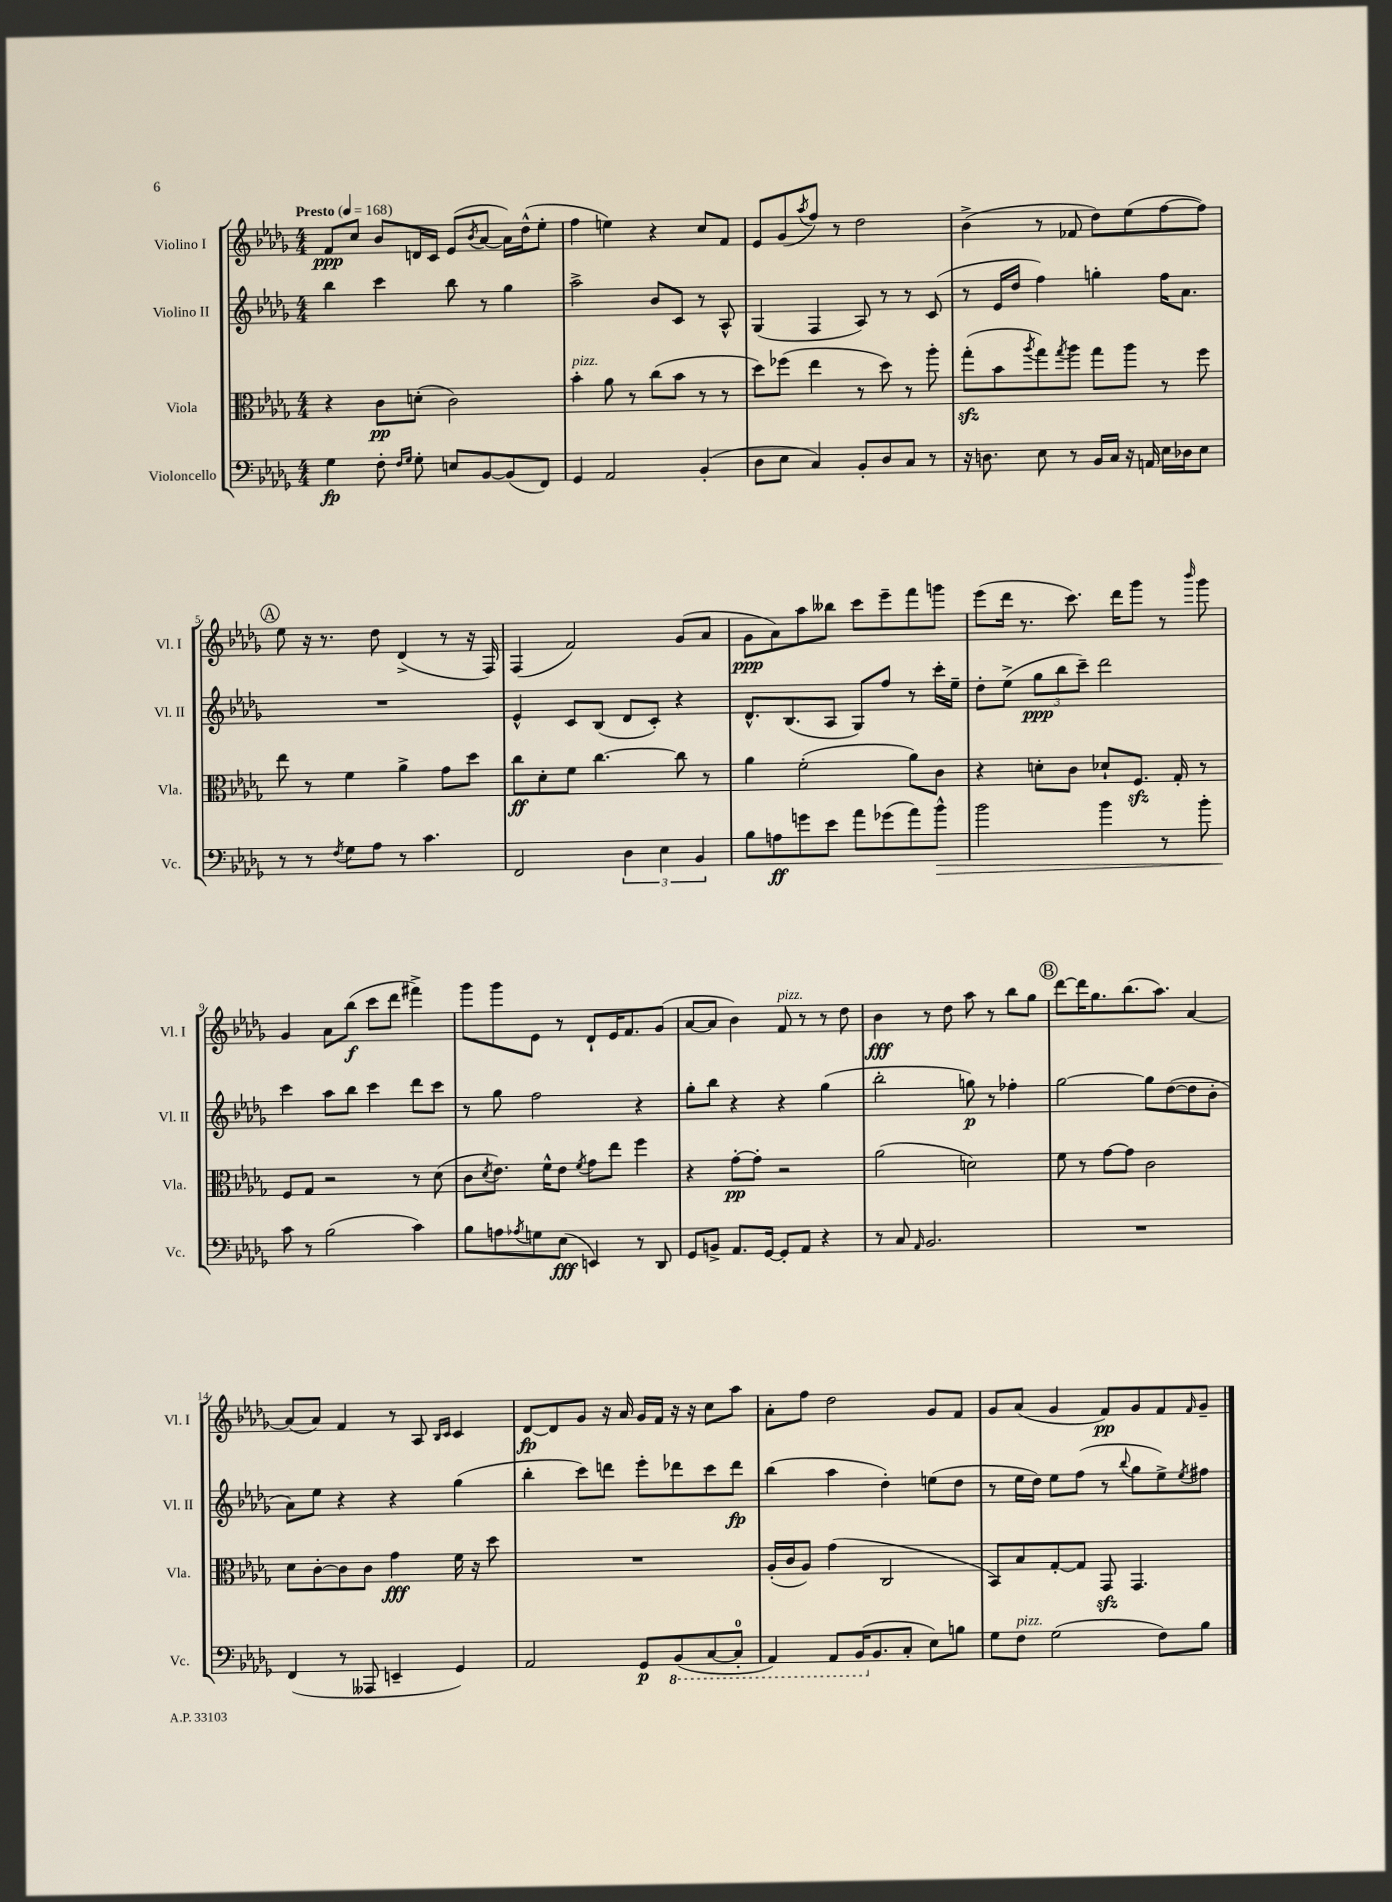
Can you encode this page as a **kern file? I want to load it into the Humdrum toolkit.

**kern	**kern	**kern	**kern
*staff4	*staff3	*staff2	*staff1
*clefF4	*clefC3	*clefG2	*clefG2
*k[b-e-a-d-g-]	*k[b-e-a-d-g-]	*k[b-e-a-d-g-]	*k[b-e-a-d-g-]
*M4/4	*M4/4	*M4/4	*M4/4
*MM168	*MM168	*MM168	*MM168
4G-\	4r	4bb-\	8f/L
.	.	.	8cc/J
8F'\	8c\L	4ccc\	8b-/L
16qqF/LL	.	.	.
16qqG-/JJ	.	.	.
8G-'\	(8d'\J	.	16d/L
.	.	.	16c/JJ
8E/L	2c\)	8bb-\	(8e-/L
.	.	.	8qb-/
[8BB-/	.	8r	[8a-/J
(8BB-/]	.	4gg-\	16a-\]LL)
.	.	.	(16dd-^^\J
8FF/J)	.	.	8ee-'\J
=	=	=	=
4GG-/	4b-'\	2aa-^\	4ff\
2AA-/	8a-\	.	4ee\)
.	8r	.	.
.	(8cc\L	8b-/L	4r
.	8b-\J	8c/J	.
(4BB-'/	8r	8r	8cc/L
.	8r	8A-^^/	8f/J
=	=	=	=
8D-\L	8dd-\L)	(4G-/	8e-/L
8E-\J	(8ff-\J	.	(8g-/
.	.	.	8qaa-/
4C/)	4ee-\	4F/	8ff/J)
.	.	.	8r
8BB-'/L	8r	8A-/)	2dd-\
8D-/	8dd-\)	8r	.
8C/J	8r	8r	.
8r	8aa-'\	(8c/	.
=	=	=	=
16r	(8gg-'\L	8r	(4b-^\
8.D\	.	.	.
.	8b-\	16e-/LL	.
.	.	16dd-/JJ	.
.	8qaa-/	.	.
8E-\	8gg-\)	4ff\)	8r
.	8qgg-/	.	.
8r	8aa-\J	.	8f-/
16BB-/LL	8gg-\L	4gg'\	8dd-\L)
16C/JJ	.	.	.
16r	8aa-\J	.	(8ee-\
16AA/	.	.	.
16E-\LL	8r	16ff\LK	[8ff\
16D-\J	.	8.a-\J	.
8E-\J	8ff\	.	8ff\]J)
=	=	=	=
8r	8ee-\	1r	8ee-\
8r	8r	.	16r
.	.	.	8.r
8qF/	.	.	.
8G-\L	4f\	.	.
8A-\J	.	.	8dd-\
8r	4a-^\	.	(4d-^/
4.c\	.	.	.
.	8g-\L	.	8r
.	8dd-\J	.	16r
.	.	.	16F/)
=	=	=	=
2FF/	8cc\L	4e-^^/	(4F/
.	8d-'\	.	.
.	8f\J	8c/L	2f/)
.	[4.cc\	(8B-/J	.
6D-\	.	8d-/L	.
.	.	8c'/J)	.
6E-\	.	.	.
.	8cc\]	4r	(8g-/L
6BB-/	.	.	.
.	8r	.	8a-/J
=	=	=	=
8B-\L	4a-\	8.d-^^/L	8g-\L
8A\	.	.	8a-\)
.	.	(8.B-/	.
8g\	(2f'\	.	8aa-\
8e-\J	.	8A-/J	8bb--\J
8a-\L	.	8G-/L)	8ccc\L
(8g-\	.	8ff/J	8eee-~\
8a-\)	8a-\L)	8r	8fff\
8b-^^\J	8c\J	16ccc'\LL	8ggg\J
.	.	16ee-~\JJ	.
=	=	=	=
2b-\	4r	8dd-'\L	(8eee-\L
.	.	(8ee-^\J	16ddd-\Jk
.	.	.	8.r
.	8d'\L	12gg-\L	.
.	.	12bb-\	.
.	8c\J	.	8.ccc\)
.	.	12ccc~\J)	.
4b-\	8d-`/L	2ddd-\	.
.	.	.	16ddd-\LK
.	8.F/J	.	8ggg-\J
8r	.	.	8r
.	16G-'/	.	.
.	.	.	16qqbbb-/
8b-'\	8r	.	8ggg-\
=	=	=	=
8c\	8F/L	4ccc\	4g-/
8r	8G-/J	.	.
(2B-\	2r	8aa-\L	8a-\L
.	.	8bb-\J	(8bb-\J
.	.	4ccc\	8ccc\L
.	.	.	8ddd-\J
4c\)	8r	8ddd-\L	4fff#^\)
.	(8d-\	8ccc\J	.
=	=	=	=
8B-\L	8c\L	8r	8ggg-\L
.	8qd-/	.	.
8A\	8.e-\J)	8gg-\	8ggg-\
8qA-/	.	.	.
8G\	.	2ff\	8e-\J
.	16f^^\LK	.	.
(8E-\J	8e-\J	.	8r
.	8qf/	.	.
4EE/)	8g-\L	.	8d-`/L
.	8ee-\J	.	16e-/K
.	.	.	8.f/
8r	4ff\	4r	.
8DD-/	.	.	(8g-/J
=	=	=	=
8GG-/L	4r	8gg-'\L	[8a-/L
8BB^/J	.	8bb-\J	8a-/]J
8.AA-/L	[8g-'\L	4r	4b-\)
.	8g-'\]J	.	.
[16GG-/Jk	.	.	.
8GG-'/]L	2r	4r	8f/
8AA-/J	.	.	8r
4r	.	(4gg-\	8r
.	.	.	8dd-\
=	=	=	=
8r	(2a-\	2bb-'\	4b-\
8C/	.	.	.
16qqAA-/	.	.	.
2.BB-/	.	.	8r
.	.	.	8dd-\
.	2d\)	8gg\)	8aa-\
.	.	8r	8r
.	.	4ff-'\	8bb-\L
.	.	.	8gg-\J
=	=	=	=
1r	8f\	[2gg-\	[8ddd-\L
.	8r	.	16ddd-\]K
.	.	.	8.gg-\
.	[8g-\L	.	.
.	8g-\]J	.	(8.bb-\
.	2c\	8gg-\]L	.
.	.	.	8.aa-\J)
.	.	([8dd-\	.
.	.	8dd-\]	[4a-/
.	.	8b-'\J	.
=	=	=	=
(4FF/	8d-\L	8a-\L)	(8a-/]L
.	[8c'\	8ee-\J	8a-/J)
8r	8c\]	4r	4f/
8AAA--/	8c\J	.	.
4EE~/	4g-\	4r	8r
.	.	.	8A-/
.	.	.	16qqB-/LL
.	.	.	16qqc/JJ
4GG-/)	16f\	(4gg-\	4c/
.	16r	.	.
.	8dd-\	.	.
=	=	=	=
2AA-/	1r	4bb-'\	[8d-/L
.	.	.	8d-/]
.	.	8ccc\L)	8g-/J
.	.	8ddd\J	16r
.	.	.	16a-/
8GG-/L	.	8eee-'\L	16g-/LL
.	.	.	16f/JJ
(8BBB-/	.	8ddd-\	16r
.	.	.	16r
[8CC/	.	8ccc\	8cc\L
8CC'/]J	.	8ddd-\J	8aa-\J
=	=	=	=
4AAA-/)	(16A-'/LL	(4bb-\	8a-'\L
.	16c/J	.	.
.	8A-/J)	.	8ff\J
8AAA-/L	(4g-\	4aa-\	2dd-\
(16BBB-/K	.	.	.
8.BB-/	.	.	.
.	2C/	4dd-'\)	.
8C'/J	.	.	.
8E-\L)	.	(8ee\L	8g-/L
8B\J	.	8dd-\J	8f/J
=	=	=	=
8G-\L	8BB-/L)	8r	8g-/L
8F\J	8B-/	16ee-\LL	(8a-/J
.	.	16dd-\JJ)	.
(2G-\	[8G-'/	8ee-\L	4g-/
.	8G-/]J	(8ff\J	.
.	8GG-/	8r	8f/L)
.	.	8qqbb-/	.
.	4.GG-/	8gg-\L	8g-/
8F\L)	.	8ee-^\)	8f/
.	.	8qee-/	16qqf/
8B-\J	.	8ff#\J	8g-~/J
==	==	==	==
*-	*-	*-	*-
